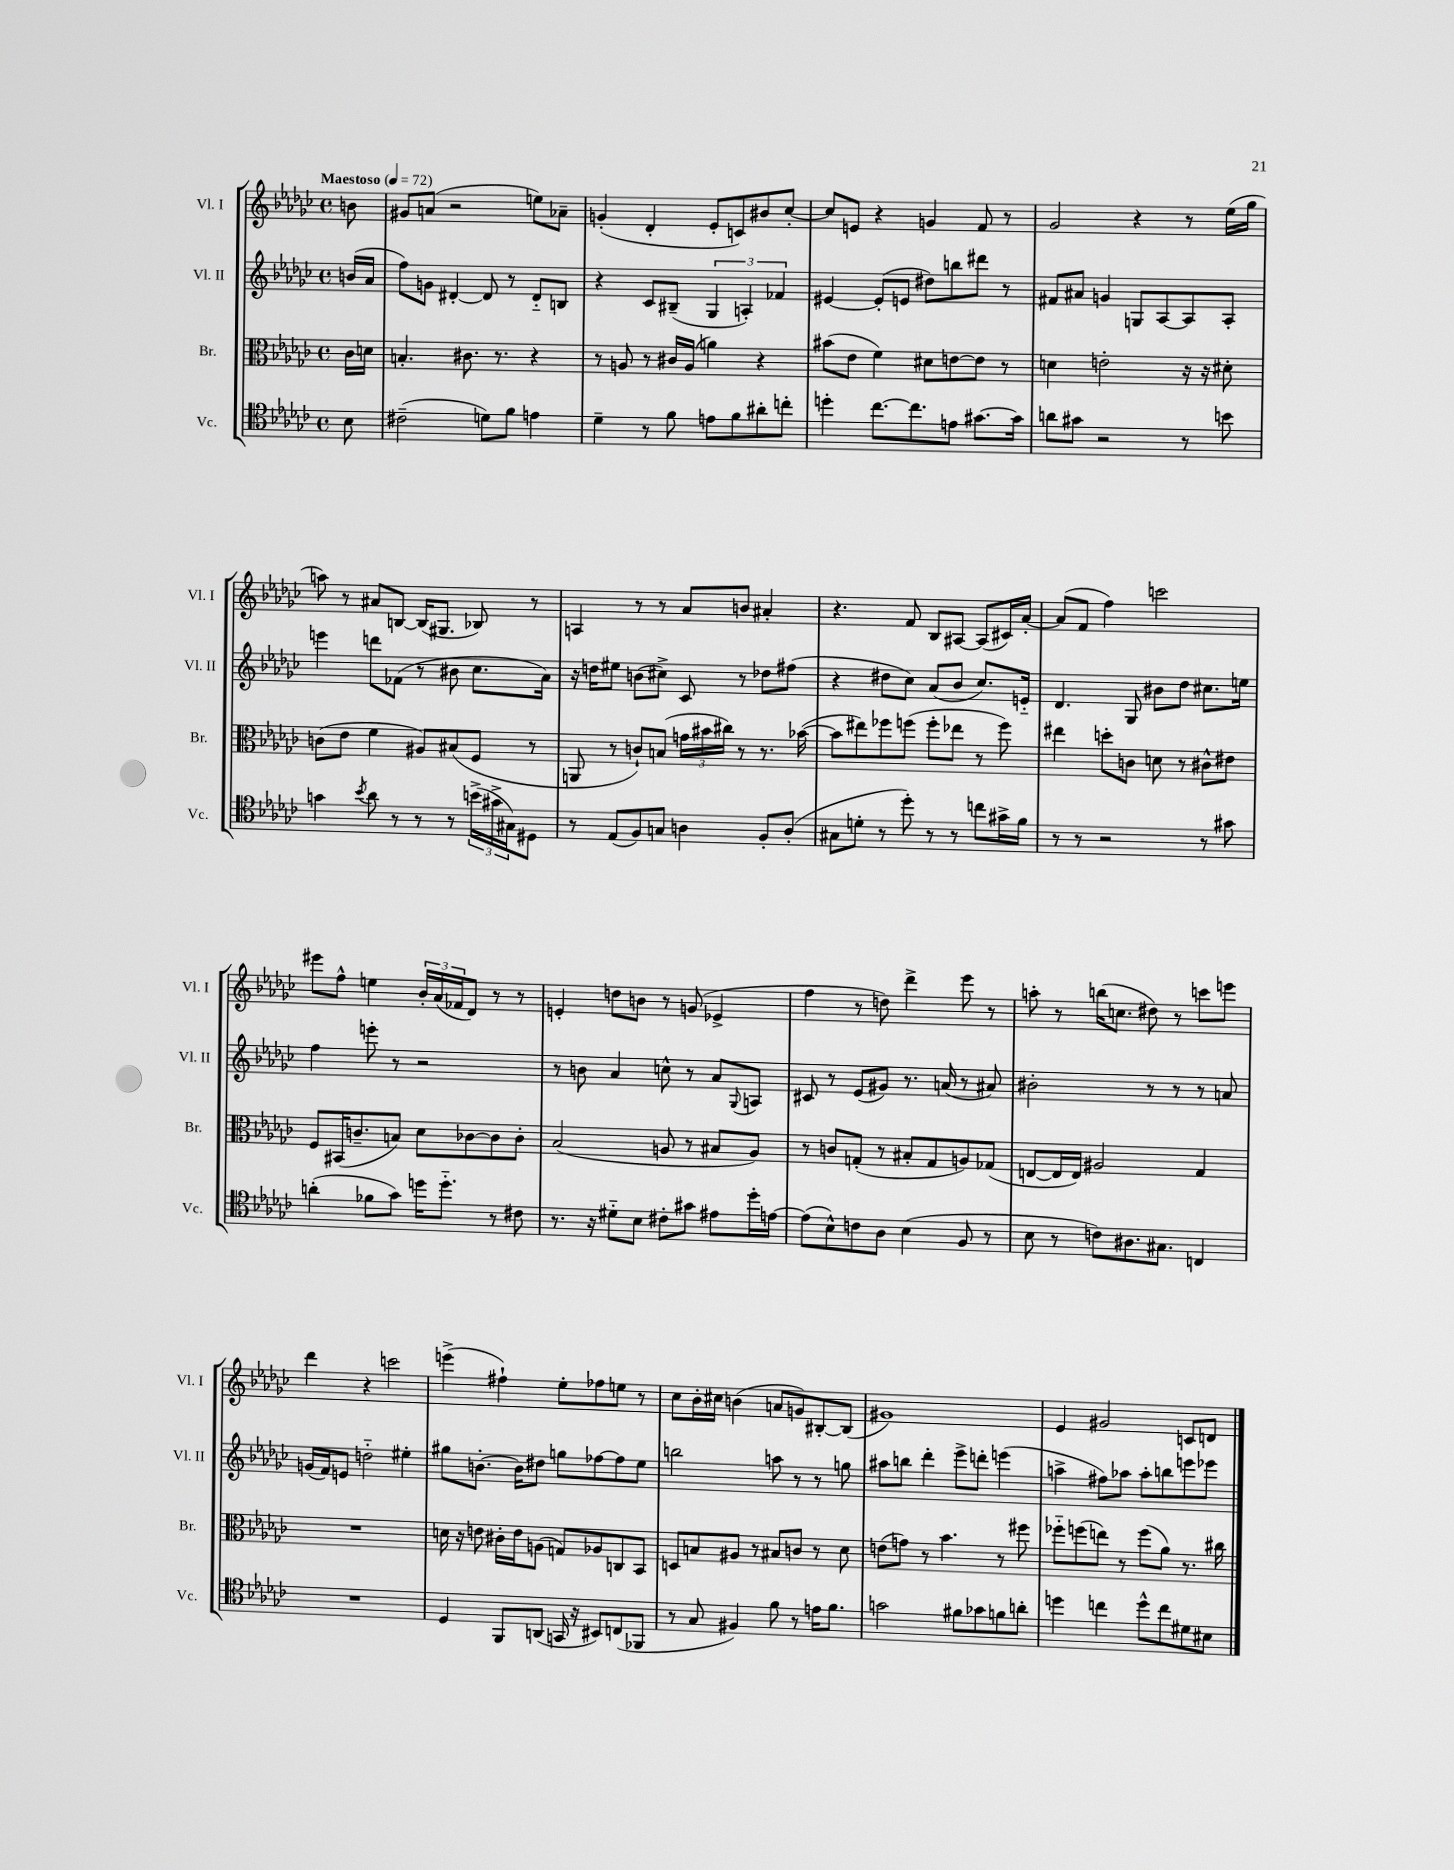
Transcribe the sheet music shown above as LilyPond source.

<<
\new StaffGroup <<
\new Staff = "s0" \with { instrumentName = "Vl. I" shortInstrumentName = "Vl. I" } {
    \clef treble \key ges \major \defaultTimeSignature \time 4/4 \partial 8 \tempo "Maestoso" 4 = 72
    b'8 |
    gis'8 a'8( r2 e''8) aes'8-- |
    g'4-.( des'4-. ees'8-. c'8) bis'8 ces''8~-. |
    ces''8 e'8 r4 g'4 f'8 r8 |
    ges'2 r4 r8 ees''16( ges''16 |
    a''8) r8 ais'8 b8~ b16( gis8. bes8) r8 |
    a4 r8 r8 aes'8 b'8 ais'4-. |
    r4. f'8 bes8 ais8~ ais8( cis'16) aes'16~-. |
    aes'8( f'8 f''4) c'''2 |
    eis'''8 f''8-^ e''4 \tuplet 3/2 { bes'16-. aes'16( fes'16 } des'8) r8 r8 |
    e'4-. d''8 b'8 r8 g'8( ees'4-> |
    f''4 r8 d''8) des'''4-> ees'''8 r8 |
    a''8-. r8 b''16( c''8. dis''8) r8 c'''8 e'''8 |
    des'''4 r4 c'''2 |
    e'''4->( fis''4-!) ees''8-. fes''8 e''8 r8 |
    ces''8 bes'16-. cis''16 b'4( a'8 g'8) bis8~-. bis8( |
    gis'1) |
    ees'4 gis'2 c'8 d'8 \bar "|." |
}
\new Staff = "s1" \with { instrumentName = "Vl. II" shortInstrumentName = "Vl. II" } {
    \clef treble \key ges \major \defaultTimeSignature \time 4/4 \partial 8
    b'16( aes'16 |
    f''8) g'8 dis'4~-. dis'8 r8 dis'8-_ b8 |
    r4 ces'8 bis8--( \tuplet 3/2 { ges4 a4-.) fes'4 } |
    eis'4~ eis'8-.( e'8 dis''8) b''8 dis'''8 r8 |
    fis'8 ais'8 g'4 g8 aes8~ aes8 aes8-. |
    e'''4 d'''8 fes'8( r8 bis'8 ces''8. aes'16) |
    r16 d''16 eis''8 b'8( cis''8->) ces'8 r8 des''8 fis''8( |
    r4 dis''8 ces''8) aes'8( bes'8 ces''8.) e'16-_ |
    des'4. ges8 bis'8 des''8 cis''8. e''16 |
    f''4 e'''8-. r8 r2 |
    r8 b'8 aes'4 c''8-^ r8 aes'8 \appoggiatura { ges8 } a8 |
    cis'8 r8 ees'8( gis'8) r8. a'16( r8 ais'8) |
    bis'2-. r8 r8 r8 a'8 |
    g'16( f'16) e'8 d''2-_ eis''4-. |
    gis''8 b'8.~-. b'16 dis''8 g''8 fes''8~ fes''8 ees''8 |
    b''2 a''8 r8 r8 g''8 |
    ais''8 b''8 des'''4-. ees'''8-> d'''8-. e'''4( |
    a''4-> fis''8) aes''8 aes''8-. b''8 e'''8 ees'''8 \bar "|." |
}
\new Staff = "s2" \with { instrumentName = "Br." shortInstrumentName = "Br." } {
    \clef alto \key ges \major \defaultTimeSignature \time 4/4 \partial 8
    ces'16 d'16 |
    b4.-. cis'8. r8. r4 |
    r8 a8 r8 cis'16 a16( a'4) r4 |
    bis'8( ees'8 f'4) dis'8 e'8~ e'8 r8 |
    d'4 e'2-. r16 r16 dis'8-. |
    c'8( ees'8 f'4 ais8) bis8( f8 r8 |
    a,8 r8 c'8-!) b8( \tuplet 3/2 { g'16 bis'16 cis''16) } r8 r8. bes'16~( |
    bes'8 eis''8) fes''8 f''8( f''8-. ees''8 r8 f''8) |
    eis''4 d''8-. c'8 d'8 r8 cis'8-^ eis'8 |
    f8 bis,16( c'8.-- b8) des'8 ces'8~ ces'8 ces'8-. |
    bes2( a8 r8 bis8 a8) |
    r8 c'8 g8-.( r8 bis8-. g8 a8) ges8( |
    e8~ e16 e16) ais2 ges4 |
    R1 |
    d'16 r16 e'8 cis'16-. e'16 a8( g8) aes8 c8 bes,8 |
    d8 b8 ais8 r8 bis8 c'8 r8 des'8 |
    e'8( g'8) r8 bes'4. r8 fis''8 |
    fes''8-_ f''8( e''8) r8 f''8( aes'8) r8. cis''16 \bar "|." |
}
\new Staff = "s3" \with { instrumentName = "Vc." shortInstrumentName = "Vc." } {
    \clef tenor \key ges \major \defaultTimeSignature \time 4/4 \partial 8
    bes8 |
    cis'2--( d'8) f'8 e'4 |
    des'4-- r8 f'8 e'8 f'8 ais'8-. c''8-. |
    d''4-. ces''8.~ ces''8. e'8 gis'8.~ gis'16 |
    a'8 gis'8 r2 r8 b'8 |
    g'4 \acciaccatura { bes'8 } aes'8 r8 r8 r8 \tuplet 3/2 { b'16->( gis'16-> gis16) } dis8 |
    r8 ees8( f8) g8 a4 f8-. a8-.( |
    gis8 d'8-. r8 des''8-.) r8 r8 c''8 gis'16-> f'16 |
    r8 r8 r2 r8 gis'8 |
    a'4-.( fes'8 ges'8) d''16 d''8.-_ r8 cis'8 |
    r8. r16 dis'8-_ bes8 cis'8-. gis'8 eis'8 des''16-. e'16~ |
    e'8( bes8-^) c'8 aes8 bes4( f8 r8 |
    bes8 r8 c'8) ais8. gis8. c4 |
    R1 |
    des4 f,8 a,8( g,16 r16 bis,8) c8( fes,8 |
    r8 ges8 fis4) f'8 r8 e'16 f'8. |
    g'2 fis'8 ges'8 f'8 a'8-. |
    d''4 c''4 d''8-^ c''8 dis'8 bis8 \bar "|." |
}
>>
>>
\layout { \context { \Score \remove "Bar_number_engraver" } }
